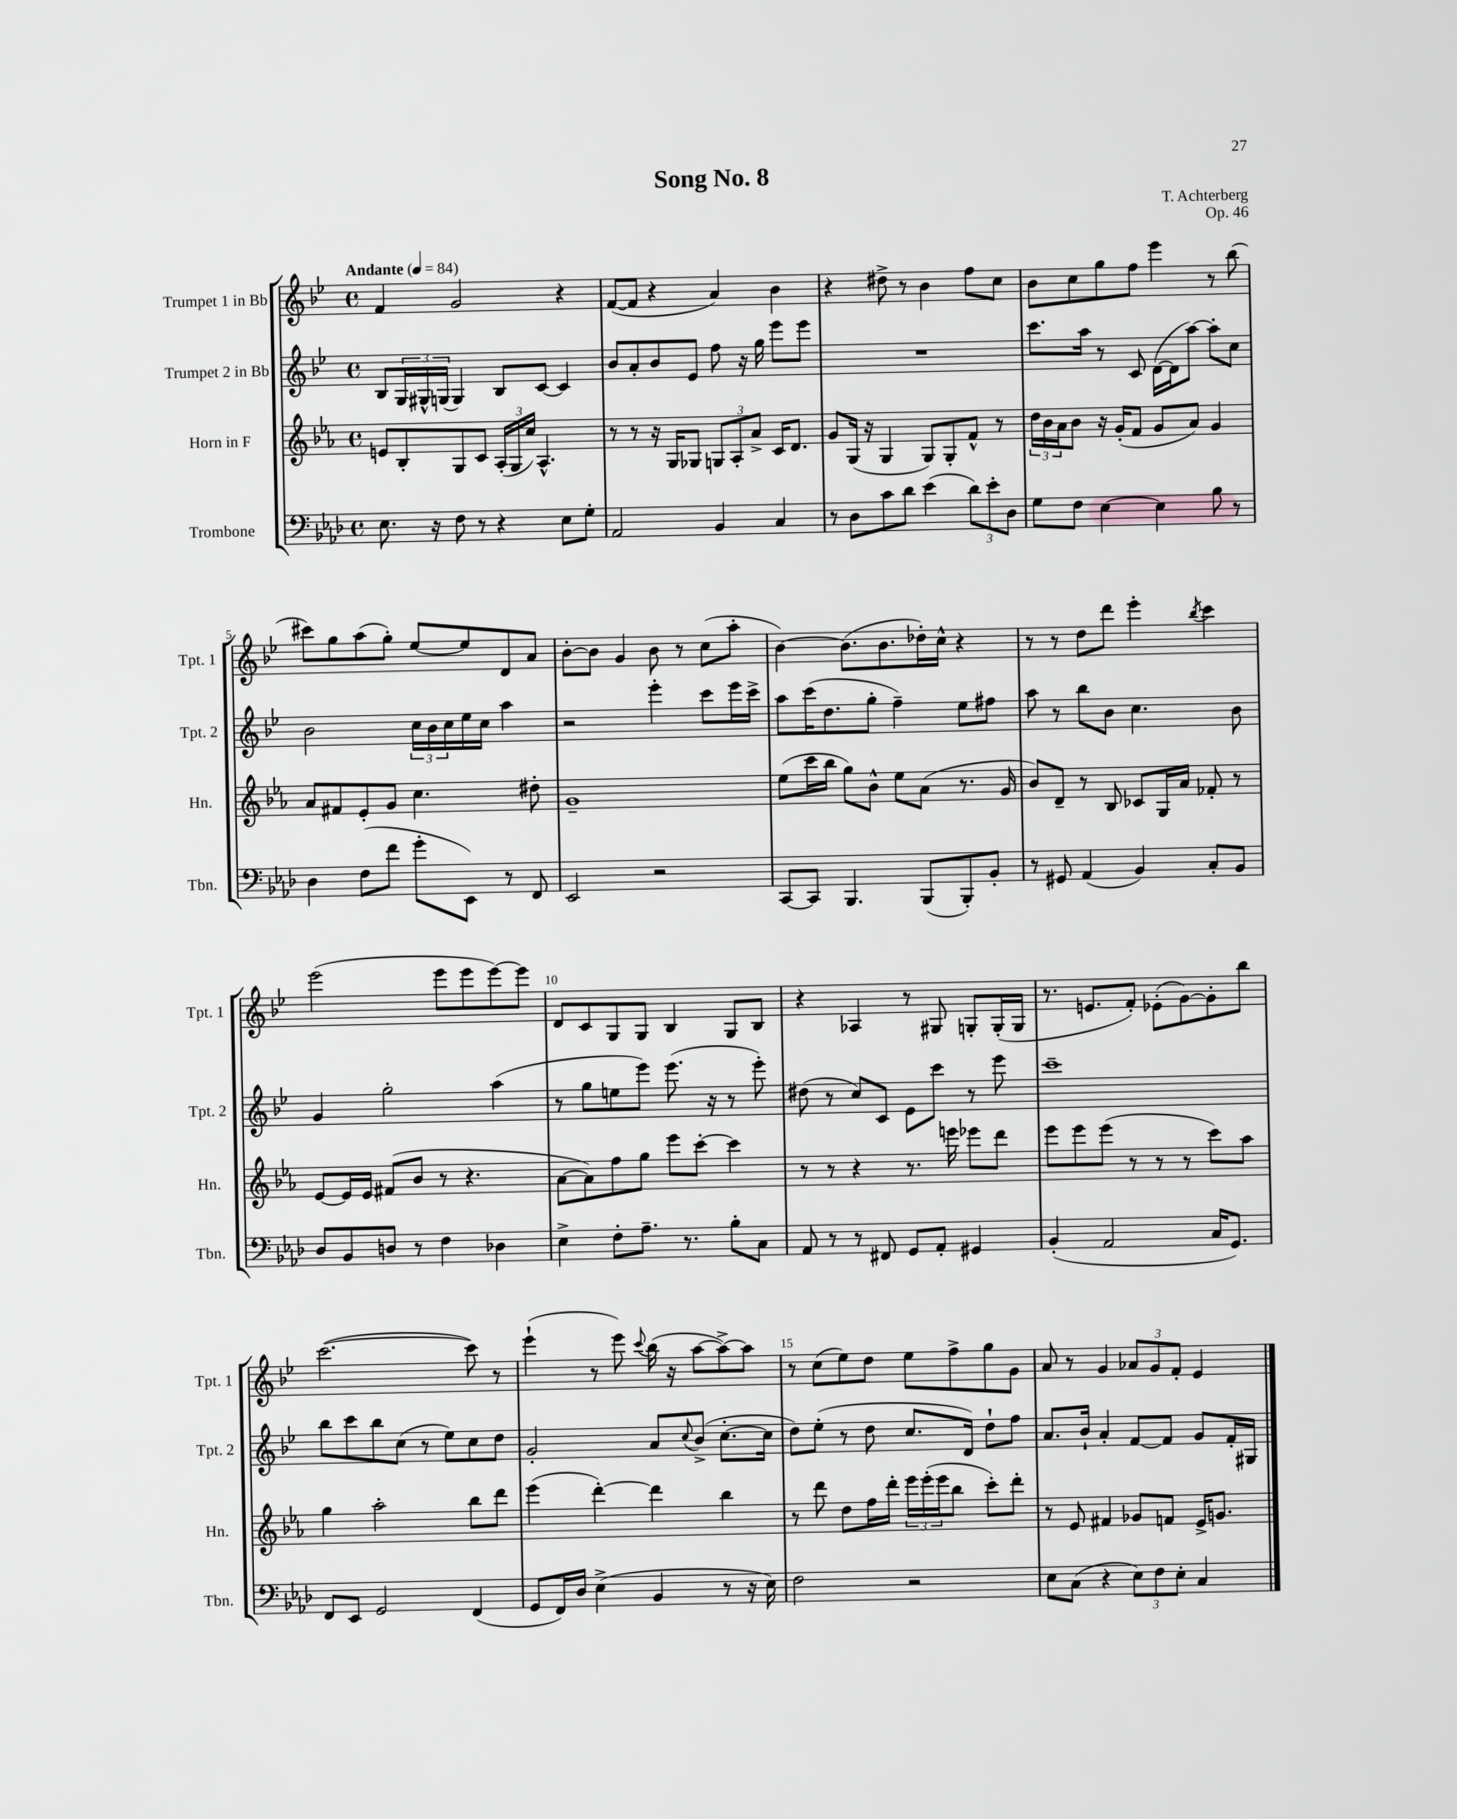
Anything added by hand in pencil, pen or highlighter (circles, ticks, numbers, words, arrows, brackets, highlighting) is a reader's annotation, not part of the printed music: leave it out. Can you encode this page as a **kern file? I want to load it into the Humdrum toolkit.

**kern	**kern	**kern	**kern
*part4	*part3	*part2	*part1
*staff4	*staff3	*staff2	*staff1
*I"Trombone	*I"Horn in F	*I"Trumpet 2 in Bb	*I"Trumpet 1 in Bb
*I'Tbn.	*I'Hn.	*I'Tpt. 2	*I'Tpt. 1
*clefF4	*clefG2	*clefG2	*clefG2
*k[b-e-a-d-]	*k[b-e-a-]	*k[b-e-]	*k[b-e-]
*M4/4	*M4/4	*M4/4	*M4/4
*met(c)	*met(c)	*met(c)	*met(c)
*MM84	*MM84	*MM84	*MM84
=1	=1	=1	=1
!	!	!	!LO:TX:a:B:t=Andante
8.E-\	8en/L	8B-/L	4f/
.	8B-'/	24G/L	.
.	.	24G#X^^/	.
16r	.	.	.
.	.	(24Gn/JJ	.
8F\	8G/	4G/)	2g/
8r	8c/J	.	.
4r	(24A-'/LL	8B-/L	.
.	24G/	.	.
.	24cc/JJ)	.	.
.	4.A-^^/	[8c/J	.
8E-\L	.	4c/]	4r
8G'\J	.	.	.
=2	=2	=2	=2
2AA-/	8r	8b-/L	([8f/L
.	8r	8a'/	8f/J]
.	16r	8b-/	4r
.	16G/KL	.	.
.	8G-X/J	8e-/J	.
4BB-/	12Gn/L	8ff\	4a/)
.	12A-'/	.	.
.	.	16r	.
.	12a-^/J	.	.
.	.	16gg\	.
4C/	16c/KL	8eee-\L	4b-\
.	8.d/J	.	.
.	.	8eee-\J	.
=3	=3	=3	=3
8r	8g/L	1r	4r
8D-\L	(16G/Jk	.	.
.	16r	.	.
8c\	4G/	.	8dd#X^\
8d-\J	.	.	8r
(4e-\	8G/L)	.	4b-\
.	8G'/	.	.
12d-\L)	8f^^/J	.	8ff\L
12e-'\	.	.	.
.	8r	.	8cc\J
12D-\J	.	.	.
=4	=4	=4	=4
8G\L	24dd\LL	8.ccc\L	8b-\L
.	24b-\	.	.
.	24a-\J	.	.
8F\J	8b-\J	.	8cc\
.	.	16aa\Jk	.
[4E-\	16r	8r	8gg\
.	(16g'/KL	.	.
.	8f/J	8c/	8ff\J
4E-\]	8g/L	([16d\LL	4eee-\
.	.	16d\J]	.
.	8a-/J)	[8aa\J)	.
8B-\	4g/	8aa'\L]	8r
8r	.	8cc\J	(8bb-\
!!LO:LB:g=z
=5	=5	=5	=5
4D-\	8a-/L	2b-\	8ccc#X\L)
.	8f#X/	.	8gg\
(8F\L	8e-'/	.	(8aa\
8f\J	8g/J	.	8gg'\J)
8g'\L	4.cc\	24cc\LL	[8ee-/L
.	.	24b-\	.
.	.	24cc\	.
8EE-\J)	.	16ee-\	8ee-/]
.	.	16cc\JJ	.
8r	.	4aa\	8d/
8FF/	8dd#X'\	.	8a/J
=6	=6	=6	=6
2EE-/	1g~	2r	[8b-'\L
.	.	.	8b-\J]
.	.	.	4g/
2r	.	4eee-'\	8b-\
.	.	.	8r
.	.	8ccc\L	(8cc\L
.	.	16eee-\L	8aa'\J
.	.	16ccc^\JJ	.
=7	=7	=7	=7
[8CC/L	(8ee-\L	8aa\L	[4b-\)
8CC/J]	16ccc\L	(16ccc\K	.
.	16bb-\JJ	8.dd\	.
4.BBB-/	8gg\L)	.	(8.b-\L]
.	8b-^^\J	8gg'\J	.
.	.	.	8.b-\
.	8ee-\L	4ff~\)	.
(8BBB-/L	(8a-\J	.	16dd-X'\L)
.	.	.	16cc^^\JJ
8BBB-'/)	8.r	8ee-\L	4r
8BB-'/J	.	8ff#X\J	.
.	16g/	.	.
=8	=8	=8	=8
8r	8b-/L)	8aa\	8r
8GG#X/	8d~/J	8r	8r
(4AA-/	8r	8bb-\L	8dd\L
.	8B-/	8b-\J	8ddd\J
4BB-/)	8c-X/L	4.cc\	4eee-'\
.	16G/L	.	.
.	16a-/JJ	.	.
.	.	.	8qbb-/
8C'/L	8f-X'/	.	4ccc\
8BB-/J	8r	8b-\	.
!!LO:LB:g=z
=9	=9	=9	=9
8D-/L	[8e-/L	4g/	(2eee-\
8BB-/	16e-/L]	.	.
.	16e-/JJ	.	.
8Dn/J	(8f#X/L	2gg'\	.
8r	8b-/J	.	.
4F\	8r	.	8eee-\L
.	4.r	.	8eee-\
4D-X\	.	(4aa\	[8eee-\)
.	.	.	8eee-\J]
=10	=10	=10	=10
4E-^\	[8a-\L	8r	8d/L
.	8a-\])	8gg\L	8c/
8F'\L	8ff\	8een\	8G/
8.A-~\J	8gg\J	8eee-\J)	8G/J
.	8eee-\L	(8.eee-\	4B-/
8.r	.	.	.
.	[8ccc'\J	.	.
.	.	16r	.
8B-'\L	4ccc\]	8r	8G/L
8C\J	.	8eee-'\)	8B-/J
=11	=11	=11	=11
8AA-/	8r	(8dd#X\	4r
8r	8r	8r	.
8r	4r	8cc/L)	4A-X/
8FF#X/	.	8c/J	.
8GG/L	8.r	8e-\L	8r
8AA-'/J	.	8ccc\J	8G#X/
.	16eeen\	.	.
4GG#X/	8eee-X\L	8r	8Gn'/L
.	8ddd\J	8eee-\	(16G'/L
.	.	.	16G/JJ
=12	=12	=12	=12
(4BB-'/	8eee-\L	1ccc~	8.r
.	8eee-\	.	.
.	.	.	8.en/L
2AA-/	(8eee-\J	.	.
.	8r	.	8f'/J)
.	8r	.	(8e-X'\L
.	8r	.	[8g\)
16C/KL	8ccc\L)	.	8g'\]
8.GG/J)	.	.	.
.	8aa-\J	.	8bb-\J
!!LO:LB:g=z
=13	=13	=13	=13
8FF/L	4gg\	8bb-\L	([2.ccc\
8EE-/J	.	8ccc\	.
2GG/	2aa-'\	8bb-\	.
.	.	(8cc\J	.
.	.	8r	.
.	.	8ee-\L)	.
(4FF/	8bb-\L	8cc\	8ccc\])
.	8ddd\J	8dd\J	8r
=14	=14	=14	=14
8GG/L	(4eee-\	2g'/	(4eee-`\
16FF/L)	.	.	.
16D-/JJ	.	.	.
(4E-^\	[4ddd'\)	.	8r
.	.	.	8eee-\)
.	.	.	8qqccc/
4BB-/	4ddd\]	8a/L	(16bb-\
.	.	.	16r
.	.	8qqcc/	.
.	.	(8b-^/J	[8aa\L
8r	4bb-\	[8.cc'\L	8aa^\_)
16r	.	.	8aa\J]
16E-\)	.	16cc\Jk]	.
=15	=15	=15	=15
2F\	8r	8dd\L)	8r
.	8ddd\	(8ee-'\J	(8cc\L
.	8dd\L	8r	8ee-\)
.	16ff\L	8dd\	8dd\J
.	16ddd'\JJ	.	.
2r	24eee-\LL	8.cc/L	8ee-\L
.	(24eee-'\	.	.
.	24eee-\J	.	.
.	8bb-\J	.	8ff^\
.	.	16d/Jk)	.
.	8ccc'\L)	8dd`\L	8gg\
.	8ddd'\J	8ff\J	8g\J
=16	=16	=16	=16
8E-\L	8r	8.a/L	8a/
(8C\J	8e-/	.	8r
.	.	16b-`/Jk	.
4r	4f#X/	4a'/	4g/
12E-\L)	8g-X/L	[8f/L	12a-X/L
12F\	.	.	12g/
.	8fn/J	8f/J]	.
12E-'\J	.	.	12f'/J
4C/	16e-^/KL	8g/L	4e-/
.	8.gn/J	.	.
.	.	16f'/L	.
.	.	16G#X/JJ	.
==	==	==	==
*-	*-	*-	*-
